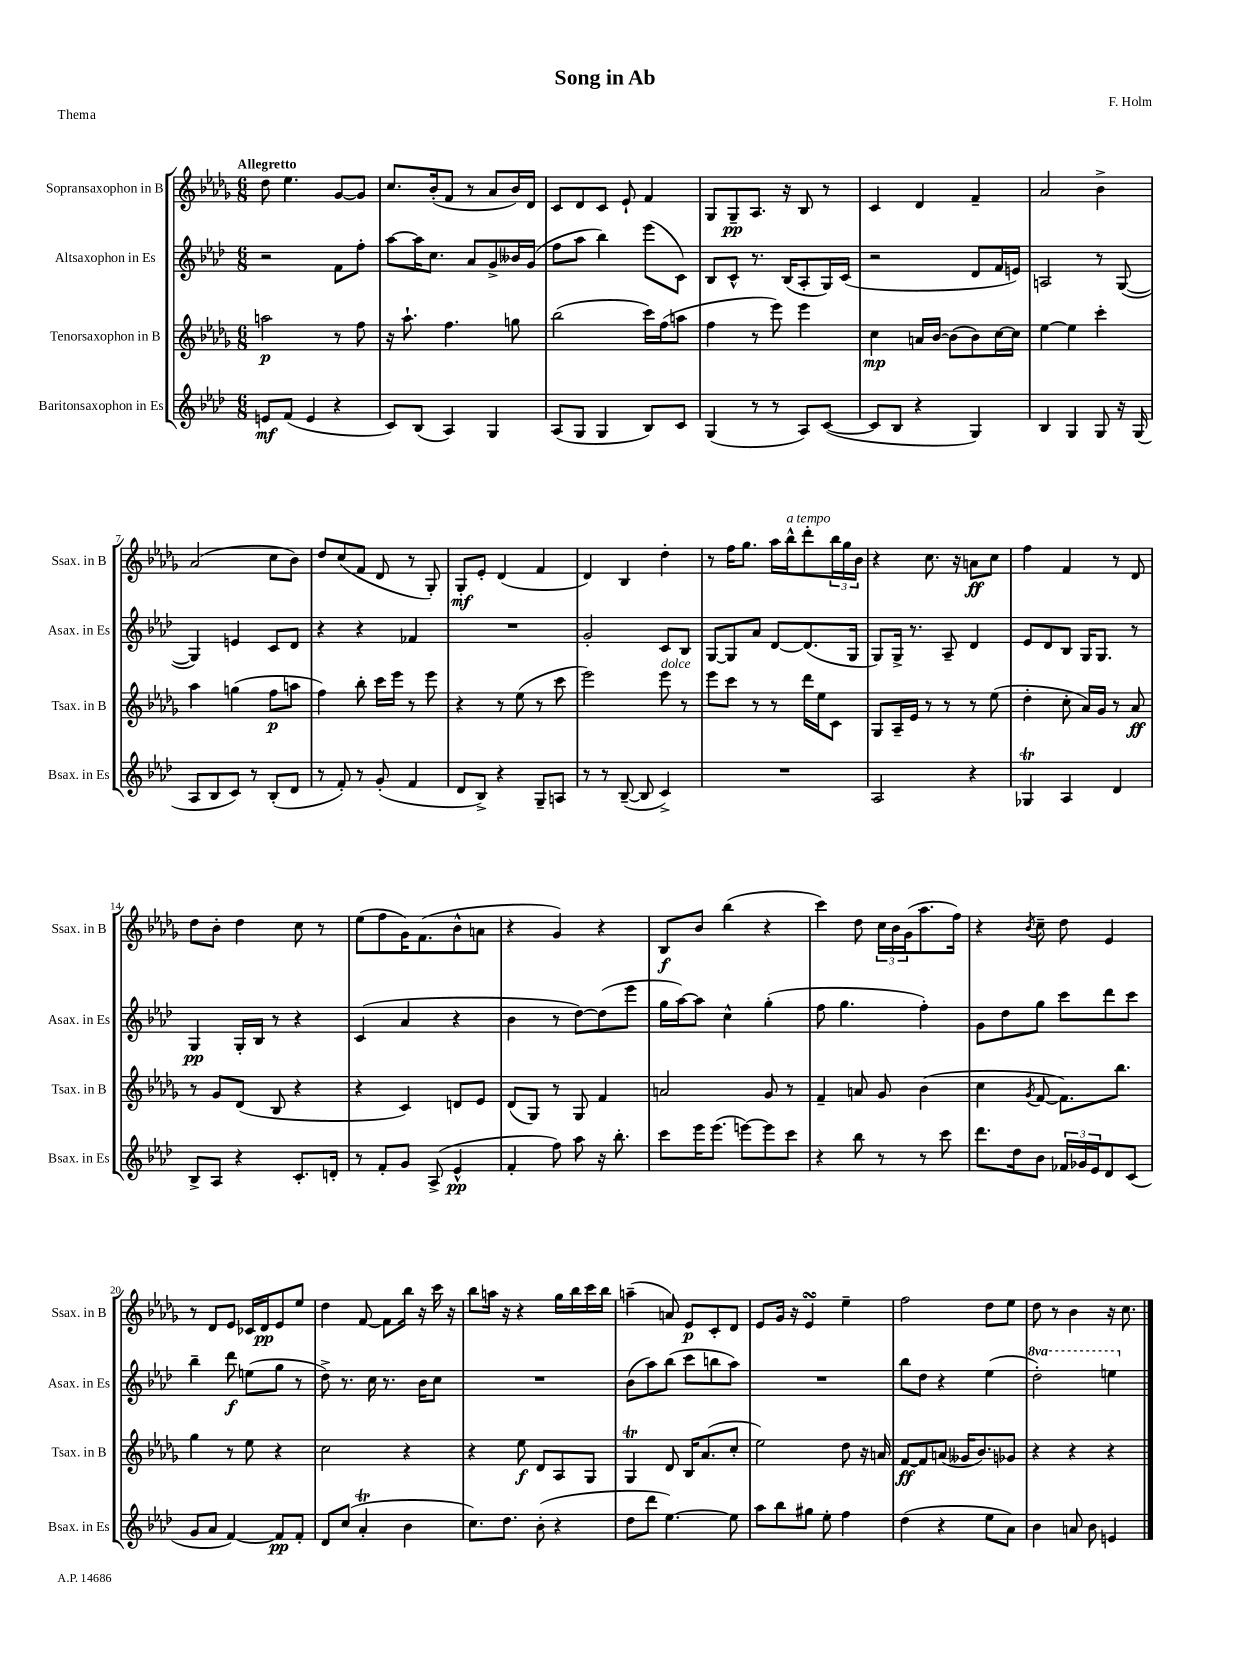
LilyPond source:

\header { title = "Song in Ab" composer = "F. Holm" piece = "Thema" }
<<
\new StaffGroup <<
\new Staff = "s0" \with { instrumentName = "Sopransaxophon in B" shortInstrumentName = "Ssax. in B" } {
    \clef treble \key des \major \numericTimeSignature \time 6/8 \tempo "Allegretto"
    des''8 ees''4. ges'8~ ges'8 |
    c''8. bes'16-.( f'8 r8 aes'8 bes'16) des'16 |
    c'8 des'8 c'8 ees'8-! f'4 |
    ges8 ges8--\pp aes8. r16 bes8 r8 |
    c'4 des'4 f'4-- |
    aes'2 bes'4-> |
    aes'2( c''8 bes'8) |
    des''8 c''8( f'8 des'8 r8 ges8-.) |
    ges8-.\mf ees'8-. des'4( f'4 |
    des'4) bes4 des''4-. |
    r8 f''16 ges''8. aes''16 bes''16-^^\markup { \italic "a tempo" } des'''8-. \tuplet 3/2 { bes''16 ges''16 bes'16 } |
    r4 c''8. r16 a'8\ff c''8 |
    f''4 f'4 r8 des'8 |
    des''8 bes'8-. des''4 c''8 r8 |
    ees''8( f''8 ges'16) f'8.( bes'8-^ a'8 |
    r4 ges'4) r4 |
    bes8\f bes'8 bes''4( r4 |
    c'''4) des''8 \tuplet 3/2 { c''16 bes'16 ges'16( } aes''8. f''16) |
    r4 \acciaccatura { bes'8 } c''8-- des''8 ees'4 |
    r8 des'8 ees'8 ces'16 des'16\pp ees'8 ees''8 |
    des''4 f'8~ f'8 bes''16 r16 c'''16 r16 |
    bes''8 a''16 r16 r4 ges''16 bes''16 c'''16 bes''16 |
    a''4--( a'8) ees'8\p c'8-. des'8 |
    ees'8 ges'16 r16 ees'4\turn ees''4-- |
    f''2 des''8 ees''8 |
    des''8 r8 bes'4 r16 c''8. \bar "|." |
}
\new Staff = "s1" \with { instrumentName = "Altsaxophon in Es" shortInstrumentName = "Asax. in Es" } {
    \clef treble \key aes \major \numericTimeSignature \time 6/8 \set Staff.ottavationMarkups = #ottavation-simple-ordinals
    r2 f'8 f''8-. |
    aes''8~ aes''16 c''8. aes'8 g'8-> beses'16 g'16( |
    f''8 aes''8 bes''4) ees'''8( c'8) |
    bes8 c'8-^ r8. bes16( aes8-. g16) c'16( |
    r2 des'8 f'16 e'16) |
    a2 r8 g8~( |
    g4) e'4 c'8 des'8 |
    r4 r4 fes'4 |
    R2. |
    g'2-. c'8 bes8 |
    g8~ g8 aes'8 des'8~ des'8.( g16 |
    g8) g16-> r8. aes8-- des'4 |
    ees'8 des'8 bes8 g16 g8. r8 |
    g4\pp g16-. bes16 r8 r4 |
    c'4( aes'4 r4 |
    bes'4 r8 des''8~) des''8( ees'''8 |
    g''16 aes''16~) aes''8 c''4-^ g''4-.( |
    f''8 g''4. f''4-.) |
    g'8 des''8 g''8 c'''8 des'''8 c'''8 |
    bes''4-- des'''8\f e''8( g''8 r8 |
    des''8->) r8. c''16 r8. bes'16 c''8 |
    R2. |
    bes'8( aes''8) bes''8( c'''8 b''8 aes''8) |
    R2. |
    bes''8 des''8 r4 ees''4( |
    \ottava #1 des'''2-.) e'''4 \ottava #0 \bar "|." |
}
\new Staff = "s2" \with { instrumentName = "Tenorsaxophon in B" shortInstrumentName = "Tsax. in B" } {
    \clef treble \key des \major \numericTimeSignature \time 6/8
    a''2\p r8 f''8 |
    r16 aes''8.-! f''4. g''8 |
    bes''2( c'''16) f''16( a''8 |
    f''4 r8 ees'''8) ees'''4 |
    c''4\mp a'16 bes'16~ bes'8( bes'8) c''16~ c''16 |
    ees''4~ ees''4 c'''4-. |
    aes''4 g''4( f''8\p a''8 |
    f''4) bes''8-. c'''16 ees'''16 r8 ees'''8 |
    r4 r8 ees''8( r8 c'''8 |
    ees'''2) ees'''8^\markup { \italic "dolce" } r8 |
    ees'''8 c'''8 r8 r8 des'''16 ees''16 c'8 |
    ges8 aes16-- ees'16 r8 r8 r8 ees''8( |
    des''4-. c''8-. aes'16) ges'16 r8 aes'8\ff |
    r8 ges'8 des'8( bes8 r4 |
    r4 c'4) d'8 ees'8 |
    des'8( ges8) r8 ges8 f'4 |
    a'2 ges'8 r8 |
    f'4-- a'8 ges'8 bes'4( |
    c''4 \acciaccatura { ges'8 } f'8~ f'8.) bes''8. |
    ges''4 r8 ees''8 r4 |
    c''2 r4 |
    r4 ees''8\f des'8 aes8 ges8 |
    ges4\trill des'8 bes16 aes'8.( c''8-. |
    ees''2) des''8 r16 a'16 |
    f'8~\ff f'8 a'8( geses'16 bes'8.) ges'8 |
    r4 r4 r4 \bar "|." |
}
\new Staff = "s3" \with { instrumentName = "Baritonsaxophon in Es" shortInstrumentName = "Bsax. in Es" } {
    \clef treble \key aes \major \numericTimeSignature \time 6/8
    e'8\mf f'8( e'4 r4 |
    c'8) bes8( aes4) g4 |
    aes8( g8 g4 bes8) c'8 |
    g4( r8 r8 aes8) c'8~( |
    c'8 bes8 r4 g4) |
    bes4 g4 g8 r16 g16( |
    aes8 bes8 c'8) r8 bes8-.( des'8 |
    r8 f'8-.) r8 g'8-.( f'4 |
    des'8 bes8->) r4 g8-- a8 |
    r8 r8 bes8~--( bes8 c'4->) |
    R2. |
    aes2 r4 |
    ges4\trill aes4 des'4 |
    bes8-> aes8 r4 c'8.-. d'16-. |
    r8 f'8-. g'8 aes8->( ees'4-^\pp |
    f'4-. f''8) aes''8 r16 bes''8.-. |
    c'''8 ees'''16 ees'''8.( e'''8~) e'''8 c'''8 |
    r4 bes''8 r8 r8 c'''8 |
    des'''8. des''16 bes'8 \tuplet 3/2 { fes'16 ges'16 ees'16 } des'8 c'8( |
    g'8 aes'8 f'4~) f'8\pp f'8-. |
    des'8 c''8( aes'4-.\trill bes'4 |
    c''8.) des''8. bes'8-.( r4 |
    des''8 des'''8 ees''4.~) ees''8 |
    aes''8 bes''8 gis''8 ees''8-. f''4 |
    des''4( r4 ees''8 aes'8) |
    bes'4 a'8 bes'8 e'4 \bar "|." |
}
>>
>>
